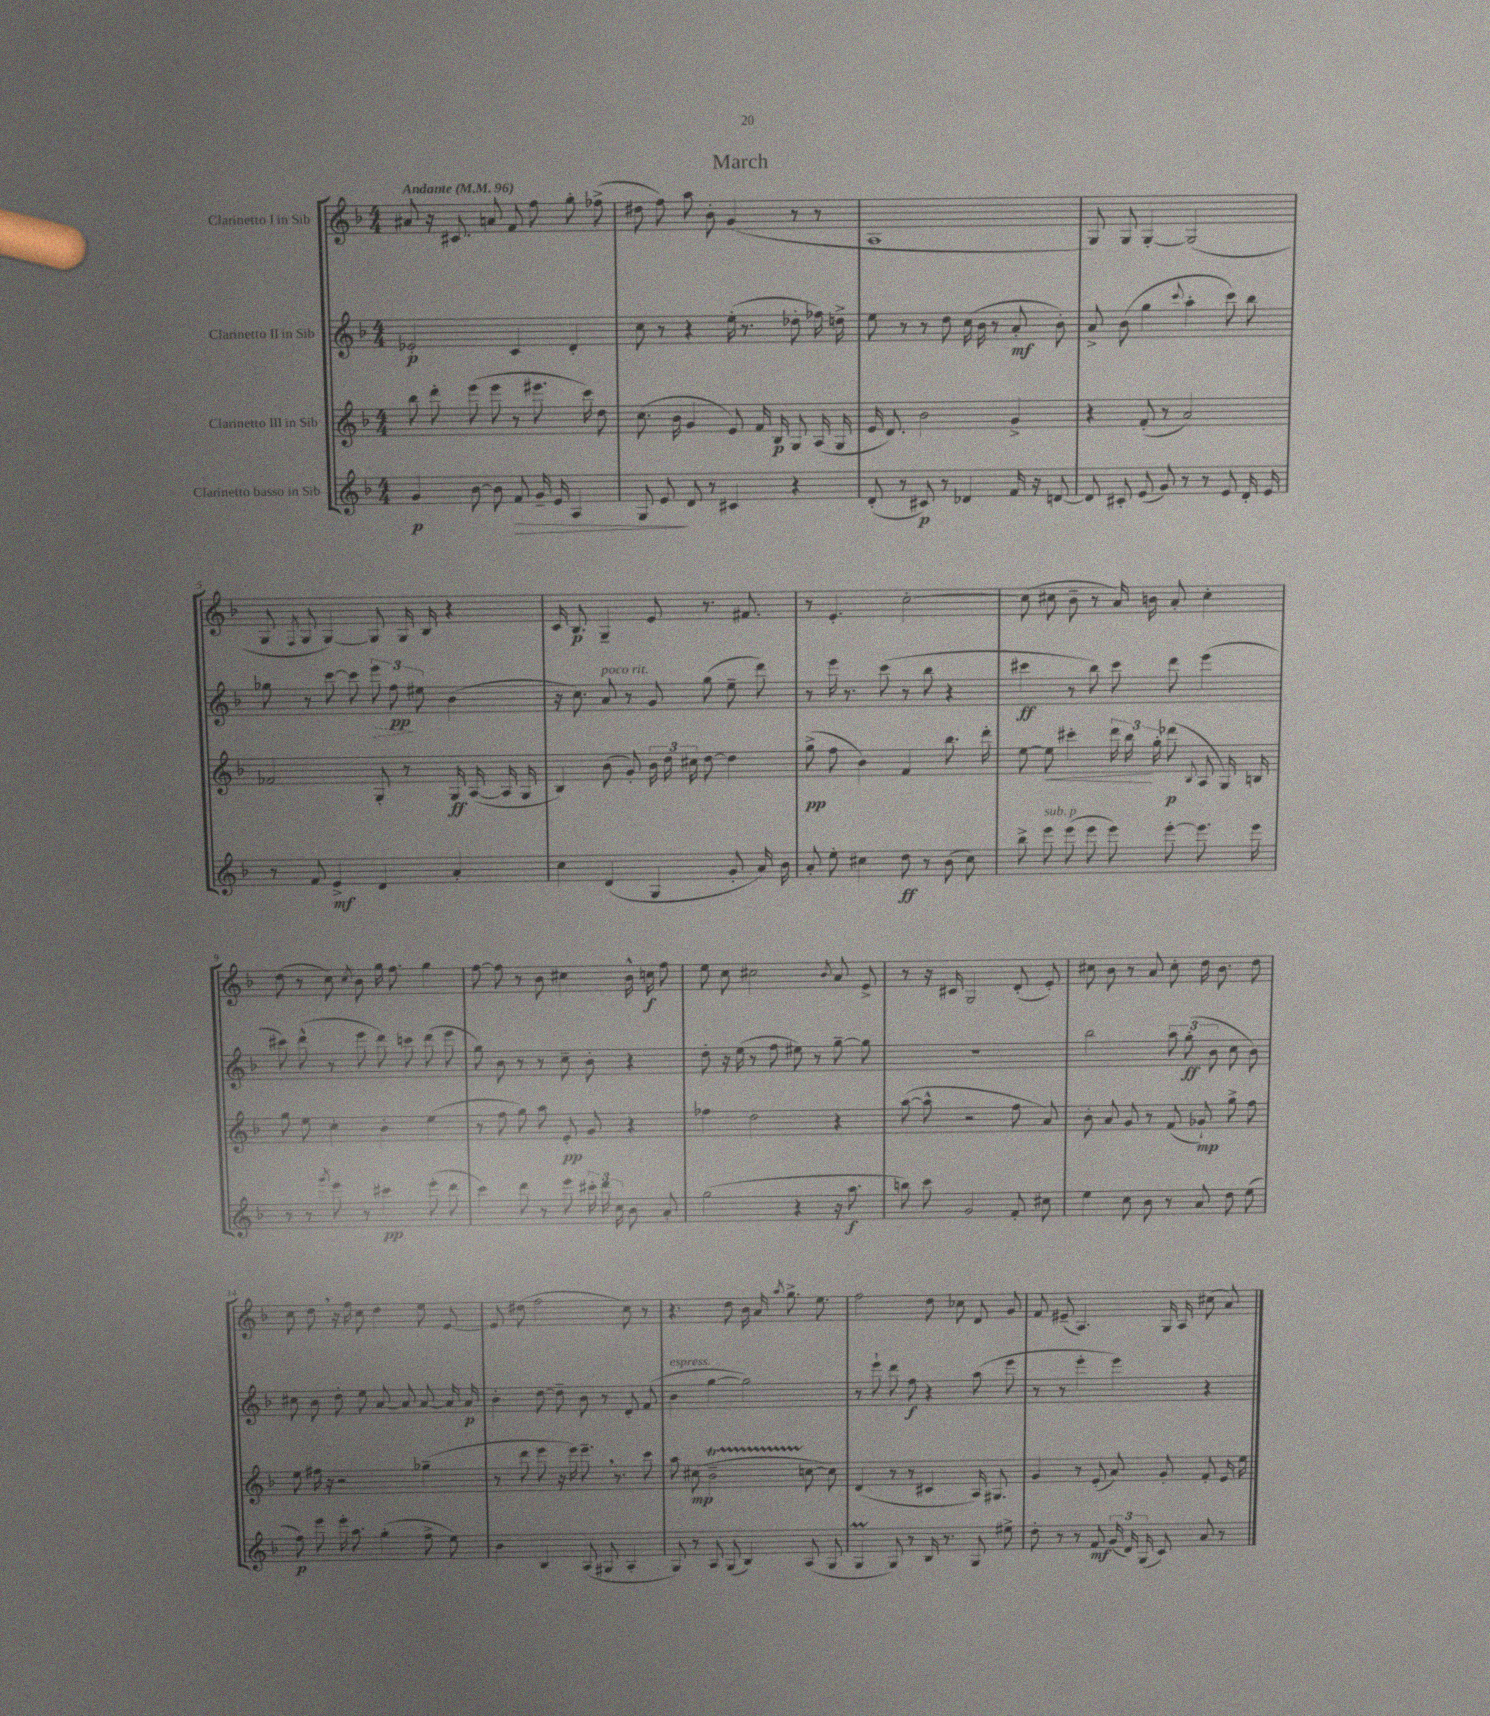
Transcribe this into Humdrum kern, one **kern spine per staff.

**kern	**dynam	**kern	**dynam	**kern	**dynam	**kern	**dynam
*part4	*part4	*part3	*part3	*part2	*part2	*part1	*part1
*staff4	*staff4	*staff3	*staff3	*staff2	*staff2	*staff1	*staff1
*I"Clarinetto basso in Sib	*	*I"Clarinetto III in Sib	*	*I"Clarinetto II in Sib	*	*I"Clarinetto I in Sib	*
*clefG2	*	*clefG2	*	*clefG2	*	*clefG2	*
*k[b-]	*	*k[b-]	*	*k[b-]	*	*k[b-]	*
*M4/4	*	*M4/4	*	*M4/4	*	*M4/4	*
*MM96	*	*MM96	*	*MM96	*	*MM96	*
=1	=1	=1	=1	=1	=1	=1	=1
!	!	!	!	!	!	!LO:TX:a:B:t=Andante	!
4g/	p	8bb-\	.	2e-X'/	p	8a#X/	.
.	.	8ddd'\	.	.	.	16r	.
.	.	.	.	.	.	8.c#X/	.
[8b-\	.	(8eee\	.	.	.	.	.
8b-\]	.	8eee\	.	.	.	8an/	.
!	!LO:HP:b	!	!	!	!	!	!
8f/	>	8r	.	4c/	.	8f/	.
16g~/	.	8.eee#X\	.	.	.	8ff\	.
16e/	.	.	.	.	.	.	.
4A/	.	.	.	4d'/	.	8gg'\	.
.	.	16ccc\)	.	.	.	.	.
.	.	8dd\	.	.	.	(8ff-X^\	.
=2	=2	=2	=2	=2	=2	=2	=2
8G/	.	(8.cc\	.	8cc\	.	8dd#X\	.
8e/	.	.	.	8r	.	8ff\)	.
.	.	16b-\	.	.	.	.	.
8d/	]	4g/	.	4r	.	8aa\	.
8r	.	.	.	.	.	8b-'\	.
4c#X/	.	8e/)	.	(16ee'\	.	(4g/	.
.	.	.	.	8.r	.	.	.
.	.	16f/	.	.	.	.	.
.	.	16B-/	p	.	.	.	.
4r	.	8G/	.	8dd-X'\	.	8r	.
.	.	(16A/	.	16ff-X\)	.	8r	.
.	.	16G/	.	16ddn^\	.	.	.
=3	=3	=3	=3	=3	=3	=3	=3
(8d'/	.	16e/	.	8ee\	.	1A	.
.	.	8.d/)	.	.	.	.	.
8r	.	.	.	8r	.	.	.
8c#X/)	p	2b-\	.	8r	.	.	.
8r	.	.	.	8dd\	.	.	.
4d-X/	.	.	.	(16cc\	.	.	.
.	.	.	.	16b-\	.	.	.
.	.	.	.	8r	.	.	.
16f/	.	4g^/	.	8a'/	mf	.	.
16r	.	.	.	.	.	.	.
[8dn/	.	.	.	8b-'\)	.	.	.
=4	=4	=4	=4	=4	=4	=4	=4
8d/]	.	4r	.	8a^/	.	8G/)	.
8c#X'/	.	.	.	(8b-\	.	8G/	.
(8e/	.	(8f'/	.	4gg\	.	[4G'/	.
8g/)	.	8r	.	.	.	.	.
.	.	.	.	8qqccc/	.	.	.
8r	.	2a/)	.	4aa'\	.	(2G/]	.
8r	.	.	.	.	.	.	.
8e/	.	.	.	8ccc\)	.	.	.
16d'/	.	.	.	8bb-\	.	.	.
16e/	.	.	.	.	.	.	.
!!LO:LB:g=z
=5	=5	=5	=5	=5	=5	=5	=5
8r	.	2f-X/	.	8gg-X\	.	8G/	.
.	.	.	.	.	.	8qF/	.
8f/	.	.	.	8r	.	8G/	.
4e^/	mf	.	.	[8ccc\	.	[4G/)	.
.	.	.	.	8ccc\]	.	.	.
!	!	!	!	!	!LO:HP:b	!	!
4d/	.	8G'/	.	12eee\	>	8G/]	.
.	.	.	.	12ff\	pp	.	.
.	.	8r	.	.	.	16G/	.
.	.	.	.	12ee#X\	]	.	.
.	.	.	.	.	.	16B-/	.
4a'/	.	16G/	ff	(4b-\	.	4r	.
.	.	([16A/	.	.	.	.	.
.	.	16A/]	.	.	.	.	.
.	.	16G/	.	.	.	.	.
=6	=6	=6	=6	=6	=6	=6	=6
4cc\	.	4B-/)	.	16r	.	16c/	.
.	.	.	.	8.cc\)	.	8.B-/	p
!	!	!	!	!LO:TX:a:i:t=poco rit.	!	!	!
(4d/	.	(8b-\	.	8a/	.	4G~/	.
.	.	8g'/)	.	8r	.	.	.
4G/	.	24b-\	.	8g/	.	8e/	.
.	.	24dd\	.	.	.	.	.
.	.	24cc#X\	.	.	.	.	.
.	.	[8dd\	.	(8gg\	.	8.r	.
8g'/	.	4dd\]	.	8ee~\	.	.	.
.	.	.	.	.	.	8.f#X/	.
16a/)	.	.	.	8ddd\)	.	.	.
16b-\	.	.	.	.	.	.	.
=7	=7	=7	=7	=7	=7	=7	=7
8a'/	.	(8gg^\	pp	8r	.	8r	.
8ee'\	.	8ff\	.	16eee\	.	4.e'/	.
.	.	.	.	8.r	.	.	.
4cc#X\	.	4b-\)	.	.	.	.	.
.	.	.	.	(8ccc\	.	.	.
8dd\	ff	4f/	.	8r	.	[2cc'\	.
8r	.	.	.	8bb-\	.	.	.
(8b-\	.	8.bb-\	.	4r	.	.	.
8cc#\)	.	.	.	.	.	.	.
.	.	16ddd'\	.	.	.	.	.
=8	=8	=8	=8	=8	=8	=8	=8
8bb-^\	.	[8ee\	.	4ccc#X\	ff	(8cc\]	.
!LO:TX:a:i:t=sub. p	!	!	!	!	!	!	!
!	!	!	!LO:HP:b	!	!	!	!
8eee\	.	8ee\]	<	.	.	8cc#X\	.
(8eee\	.	4ccc#X'\	.	8r	.	8b-~\	.
8eee\	.	.	.	8bb-\)	.	8r	.
8eee\)	.	24ddd\	.	8ccc#\	.	16a/)	.
.	.	24bb-\	.	.	.	.	.
.	.	.	.	.	.	16bn\	.
.	.	24gg'\	[	.	.	.	.
[8eee'\	.	(8ddd-X\	p	8ddd\	.	8a'/	.
.	.	8qqB-/	.	.	.	.	.
8.eee\]	.	8A/	.	(4eee\	.	4cc#'\	.
.	.	16G/)	.	.	.	.	.
16eee\	.	16Bn/	.	.	.	.	.
!!LO:LB:g=z
=9	=9	=9	=9	=9	=9	=9	=9
8r	.	8gg\	.	8ccc#X\)	.	(8dd\	.
8r	.	8ee\	.	(8ddd^^\	.	8r	.
8qggg/	.	.	.	.	.	.	.
8eee\	.	4cc'\	.	8r	.	8cc\)	.
.	.	.	.	.	.	8qcc/	.
8r	.	.	.	8eee\	.	8b-\	.
4ccc#X\	pp	4b-'\	.	8ddd\)	.	16gg\	.
.	.	.	.	.	.	8.ff\	.
.	.	.	.	8cccn\	.	.	.
(8eee'\	.	(4ee\	.	(8ddd\	.	4gg\	.
8ddd\	.	.	.	8eee\	.	.	.
=10	=10	=10	=10	=10	=10	=10	=10
4ccc\)	.	8r	.	8gg\)	.	[8ff\	.
.	.	8ff\	.	8b-\	.	8ff\]	.
8ddd\	.	8gg\)	.	8r	.	8r	.
8r	.	8aa\	.	8r	.	8b-\	.
8eee\	.	8e'/	pp	8cc~\	.	4cc#X\	.
24ccc#X'\	.	8g/	.	8b-'\	.	.	.
24ddd\	.	.	.	.	.	.	.
24cc\	.	.	.	.	.	.	.
8b-\	.	4r	.	4r	.	16b-^^\	.
.	.	.	.	.	.	16ccn\	f
8a'/	.	.	.	.	.	8ff\	.
=11	=11	=11	=11	=11	=11	=11	=11
(2gg\	.	4ff-X\	.	8dd'\	.	8ee\	.
.	.	.	.	16r	.	8cc\	.
.	.	.	.	(16ee\	.	.	.
.	.	2dd\	.	8r	.	2cc#X\	.
.	.	.	.	8ff\	.	.	.
4r	.	.	.	8ee#X\)	.	.	.
.	.	.	.	8r	.	.	.
.	.	.	.	.	.	8qb-/	.
16r	.	4r	.	[8gg~\	.	8a/	.
8.aa\	f	.	.	.	.	.	.
.	.	.	.	8gg\]	.	8e^/	.
=12	=12	=12	=12	=12	=12	=12	=12
8bbn\)	.	([8aa\	.	1r	.	8r	.
8ccc\	.	8aa^^\]	.	.	.	16r	.
.	.	.	.	.	.	16c#X/	.
2g/	.	2r	.	.	.	2G/	.
8f'/	.	8ff\	.	.	.	(8d'/	.
8cc#X\	.	8a/)	.	.	.	8e'/)	.
=13	=13	=13	=13	=13	=13	=13	=13
4ee\	.	8b-'\	.	2bb-\	.	8cc#X\	.
.	.	8a/	.	.	.	8b-\	.
8cc\	.	8g/	.	.	.	8r	.
8b-\	.	8r	.	.	.	8a/	.
8r	.	(8f/	.	12aa\	.	8cc#'\	.
.	.	.	.	(12gg'\	ff	.	.
8a/	.	8g-X`/)	mp	.	.	16dd\	.
.	.	.	.	12b-\	.	.	.
.	.	.	.	.	.	8.b-\	.
8dd\	.	8gg^\	.	8cc\	.	.	.
(8ee\	.	8ff\	.	8b-\)	.	8dd\	.
!!LO:LB:g=z
=14	=14	=14	=14	=14	=14	=14	=14
8ff\)	p	8ee\	.	8cc#X\	.	8cc\	.
8eee\	.	16ff#X\	.	8b-\	.	8dd,\	.
.	.	16r	.	.	.	.	.
16eee'\	.	2r	.	8dd'\	.	16r	.
8.aa\	.	.	.	.	.	16ff\	.
.	.	.	.	8ee\	.	8cc\	.
(4gg'\	.	.	.	[8a/	.	4dd\	.
.	.	.	.	8a/]	.	.	.
8ff^\	.	(4gg-X~\	.	[8a/	.	8ee\	.
8ee\)	.	.	.	16a/]	.	[8e/	.
.	.	.	.	16a/	p	.	.
=15	=15	=15	=15	=15	=15	=15	=15
4b-\	.	8r	.	4b-'\	.	8e/]	.
.	.	8ddd\	.	.	.	(8dd#X\	.
4B-/	.	8eee\	.	[8dd\	.	2ff\	.
.	.	16r	.	8dd~\]	.	.	.
.	.	16eee\)	.	.	.	.	.
(8A/	.	8.eee~,\	.	8b-\	.	.	.
8G#X/	.	.	.	8r	.	.	.
.	.	8.r	.	.	.	.	.
4A'/	.	.	.	8d'/	.	8cc\)	.
.	.	8ccc\	.	(8f/	.	8r	.
=16	=16	=16	=16	=16	=16	=16	=16
!	!	!	!	!LO:TX:a:i:t=espress.	!	!	!
8G/)	.	8aa\	.	4b-\	.	4.r	.
8r	.	(8cc#X\	mp	.	.	.	.
8A/	.	2b-T~\	.	[4gg\	.	.	.
(8G/	.	.	.	.	.	8dd\	.
4B-/)	.	.	.	2gg\])	.	16b-\	.
.	.	.	.	.	.	16a/	.
.	.	.	.	.	.	8qaa/	.
.	.	.	.	.	.	8.gg^\	.
(8A/	.	[8ccn\	.	.	.	.	.
.	.	.	.	.	.	8.ee\	.
8G/	.	8cc\])	.	.	.	.	.
=17	=17	=17	=17	=17	=17	=17	=17
4GM/	.	(4d/	.	8r	.	2ff\	.
.	.	.	.	8eee`\	.	.	.
8G/)	.	8r	.	8ddd\	.	.	.
8r	.	8r	.	8ff\	f	.	.
16B-/	.	4c#X/	.	4r	.	8dd\	.
8.r	.	.	.	.	.	.	.
.	.	.	.	.	.	8cc-X\	.
8G/	.	16A/)	.	(8aa\	.	8d/	.
.	.	8.G#X/	.	.	.	.	.
8ee#X^\	.	.	.	8eee\	.	8g/	.
=18	=18	=18	=18	=18	=18	=18	=18
8dd'\	.	4g/	.	8r	.	8f/	.
8r	.	.	.	8r	.	(8e#X~/	.
8r	.	8r	.	4eee'\	.	4.A/)	.
8f/	mf	(8e'/	.	.	.	.	.
(24g/	.	8a/)	.	4eee\)	.	.	.
24d/)	.	.	.	.	.	.	.
(24G/	.	.	.	.	.	.	.
8c/)	.	8g'/	.	.	.	16G/	.
.	.	.	.	.	.	16A/	.
8a/	.	8f'/	.	4r	.	(8cc#X\	.
8r	.	16e/	.	.	.	8a/)	.
.	.	16ee\	.	.	.	.	.
==	==	==	==	==	==	==	==
*-	*-	*-	*-	*-	*-	*-	*-
